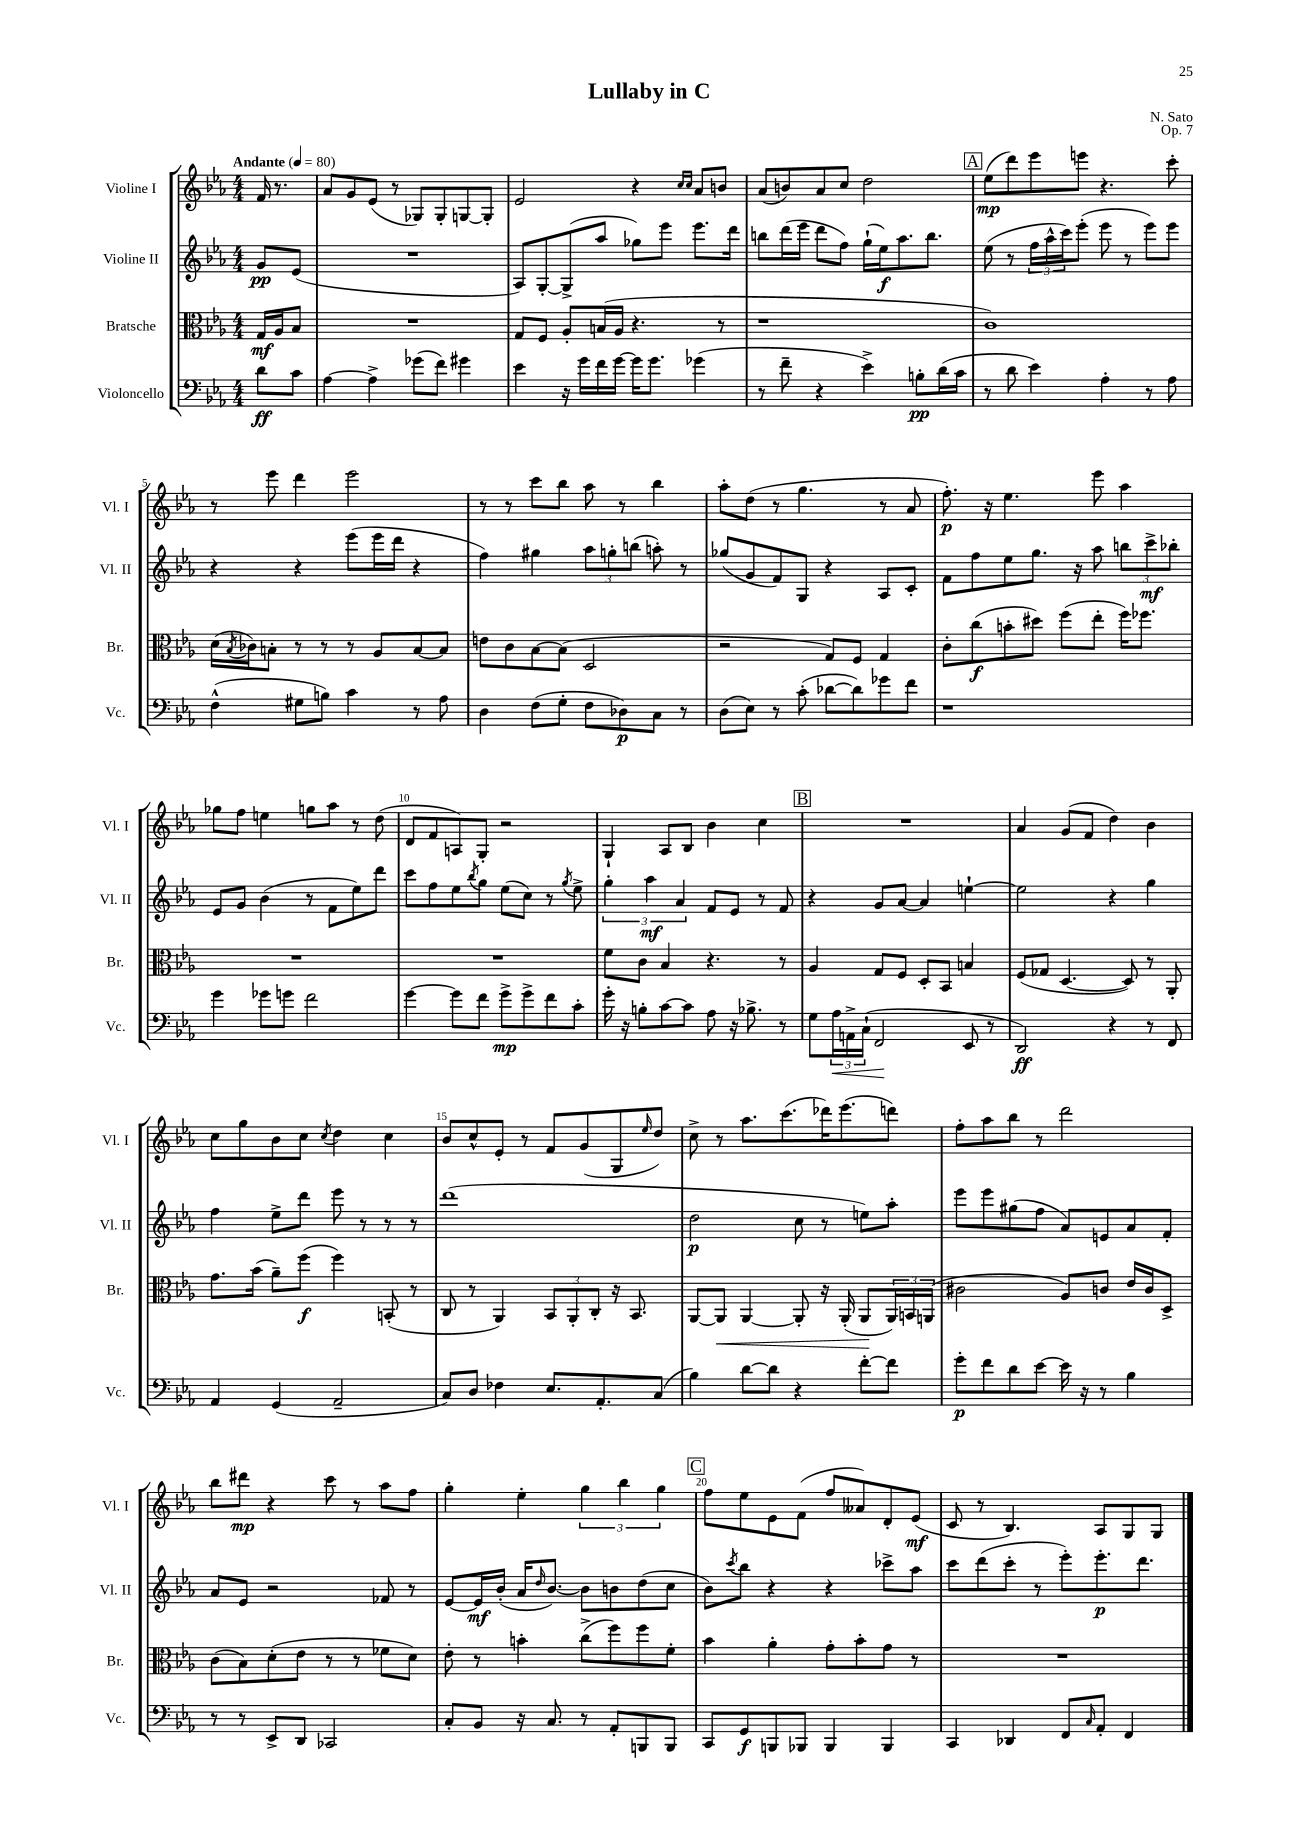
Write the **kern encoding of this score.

**kern	**kern	**kern	**kern
*staff4	*staff3	*staff2	*staff1
*clefF4	*clefC3	*clefG2	*clefG2
*k[b-e-a-]	*k[b-e-a-]	*k[b-e-a-]	*k[b-e-a-]
*M4/4	*M4/4	*M4/4	*M4/4
*MM80	*MM80	*MM80	*MM80
8d	16G	8g	16f
.	16A-	.	8.r
8c	8B-	(8e-	.
=	=	=	=
[4A-	1r	1r	8a-
.	.	.	8g
4A-^]	.	.	(8e-
.	.	.	8r
(8g-	.	.	8G-)
8f)	.	.	8G-'
4g#	.	.	[8G
.	.	.	8G']
=	=	=	=
4e-	8G	8A-)	2e-
.	8F	[8G'	.
16r	8A-'	(8G^]	.
16g	.	.	.
16f	(16B	8aa-	.
[16g	16A-	.	.
16g]	4.r	8gg-)	4r
8.g	.	.	.
.	.	8eee-	.
.	.	.	16qqcc
.	.	.	16qqcc
(4g-	.	8.eee-	8a-
.	8r	.	8b
.	.	16ddd	.
=	=	=	=
8r	1r	8bb	(8a-
8f~	.	(16ddd	8b)
.	.	16eee-	.
4r	.	8ddd	8a-
.	.	8ff)	8cc
4e-^)	.	(16gg`	2dd
.	.	16ee-)	.
.	.	8.aa-	.
8B'	.	.	.
.	.	8.bb	.
(16d	.	.	.
16c	.	.	.
=	=	=	=
8r	1c)	(8ee-	(8ee-
8d	.	8r	8ddd)
4e-)	.	24ff	8eee-
.	.	24aa-^^	.
.	.	24ccc)	.
.	.	(8eee-'	8eee
4A-'	.	8eee-	4.r
.	.	8r	.
8r	.	8eee-)	.
8A-	.	8eee-	8ccc'
=	=	=	=
(4F^^	(16d	4r	8r
.	8qB-	.	.
.	16c-)	.	.
.	8B'	.	8eee-
8G#	8r	4r	4ddd
8B)	8r	.	.
4c	8r	(8eee-	2eee-
.	8A-	16eee-	.
.	.	16ddd	.
8r	[8B	4r	.
8A-	8B]	.	.
=	=	=	=
4D	8e	4ff)	8r
.	8c	.	8r
(8F	[8B-	4gg#	8ccc
8G'	(8B-]	.	8bb-
8F	2D	12aa-	8aa-
.	.	12gg'	.
8D-)	.	.	8r
.	.	(12bb	.
8C	.	8aa')	4bb-
8r	.	8r	.
=	=	=	=
(8D	2r	(8gg-	8aa-'
8E-)	.	8g	(8dd
8r	.	8f)	8r
(8c'	.	8G	4.gg
[8d-	8G)	4r	.
8d-])	8F	.	.
8g-	4G	8A-	8r
8f	.	8c'	8a-
=	=	=	=
1r	8c'	8f	8.ff')
.	(8cc	8ff	.
.	.	.	16r
.	8b'	8ee-	4.ee-
.	8dd#)	8.gg	.
.	(8ff	.	.
.	.	16r	.
.	8ee-'	8aa-	8eee-
.	16ff)	12bb	4aa-
.	8.ff-	.	.
.	.	12ccc^	.
.	.	12bb-'	.
=	=	=	=
4g	1r	8e-	8gg-
.	.	8g	8ff
8g-	.	(4b-	4ee
8g	.	.	.
2f	.	8r	8gg
.	.	8f	8aa-
.	.	8ee-)	8r
.	.	8ddd	(8dd
=	=	=	=
[4g	1r	8ccc	8d
.	.	8ff	8f
8g]	.	8ee-	8A)
.	.	8qbb-	.
8f	.	8gg	8G'
8g^	.	(8ee-	2r
8g^	.	8cc)	.
8f	.	8r	.
.	.	8qgg	.
8c'	.	8ee-^	.
=	=	=	=
16g'	8f	6gg'	4G`
16r	.	.	.
8B'	8c	.	.
.	.	6aa-	.
[8c	4B-	.	8A-
.	.	6a-	.
8c]	.	.	8B-
8A-	4.r	8f	4b-
16r	.	8e-	.
8.B-^	.	.	.
.	.	8r	4cc
8r	8r	8f	.
=	=	=	=
8G	4A-	4r	1r
24A-	.	.	.
24AA^	.	.	.
(24C`	.	.	.
2FF	8G	8g	.
.	8F	[8a-	.
.	8D'	4a-]	.
.	8BB-	.	.
8EE-	4B	[4ee`	.
8r	.	.	.
=	=	=	=
2DD)	(8F	2ee]	4a-
.	8G-	.	.
.	[4.D	.	(8g
.	.	.	8f
4r	.	4r	4dd)
.	8D])	.	.
8r	8r	4gg	4b-
8FF	8AA-'	.	.
=	=	=	=
4AA-	8.g	4ff	8cc
.	.	.	8gg
.	(16b-	.	.
(4GG	8a-~)	8ee-^	8b-
.	(8ff	8ddd	8cc
.	.	.	8qcc
2AA-~	4ff)	8eee-	4dd
.	.	8r	.
.	(8BB'	8r	4cc
.	8r	8r	.
=	=	=	=
8C)	8C	(1ddd	8b-
8D	8r	.	8cc^^
4F-	4AA-)	.	8e-'
.	.	.	8r
8.E-	12BB-	.	8f
.	12AA-'	.	.
.	.	.	(8g
.	12C'	.	.
8.AA-'	.	.	.
.	16r	.	8G
.	8.BB-	.	.
.	.	.	16qqee-
(8C	.	.	8dd)
=	=	=	=
4B-)	[8AA-	2dd	8cc^
.	8AA-]	.	8r
[8d	[4AA-	.	8.aa-
8d]	.	.	.
.	.	.	(8.ccc
4r	8AA-']	8cc	.
.	16r	8r	16ddd-)
.	(16AA-'	.	(8.eee-
[8f'	8AA-	8ee)	.
8f]	24AA-)	8aa-'	8ddd)
.	24BB	.	.
.	(24AA	.	.
=	=	=	=
8g'	2c#	8eee-	8ff'
8f	.	8eee-	8aa-
8d	.	(8gg#	8bb-
[8e-	.	8ff	8r
16e-]	8A-)	8a-)	2ddd
16r	.	.	.
8r	8c	8e	.
4B-	16e-	8a-	.
.	16c	.	.
.	8D^	8f'	.
=	=	=	=
8r	(8c	8a-	8bb-
8r	8B-)	8e-	8ddd#
8EE-^	(8d'	2r	4r
8DD	8e-	.	.
2CC-	8r	.	8ccc
.	8r	.	8r
.	8f-	8f-	8aa-
.	8d)	8r	8ff
=	=	=	=
8C'	8e-'	[8e-	4gg'
8BB-	8r	16e-]	.
.	.	(16b-'	.
16r	4b'	16a-	4ee-'
.	.	16qqdd	.
8.C	.	[8.b-)	.
8r	(8cc^	8b-]	6gg
8AA-'	8ff)	8b	.
.	.	.	6bb-
8BBB	8ff	(8dd	.
.	.	.	6gg
8BBB	8f'	8cc	.
=	=	=	=
8CC	4b-	8b-)	8ff
.	.	8qccc	.
8GG	.	8bb-	8ee-
8BBB	4a-'	4r	8e-
8BBB-	.	.	(8f
4BBB-	8g'	4r	8ff
.	8b-'	.	8a--)
4BBB-	8g	8ccc-^	8d'
.	8r	8aa-	(8e-
=	=	=	=
4CC	1r	8ccc	8c
.	.	(8ddd	8r
4DD-	.	8ccc'	4.B-)
.	.	8r	.
8FF	.	8eee-')	.
16qqC	.	.	.
8AA-'	.	8.eee-'	8A-
4FF	.	.	8G
.	.	8.ddd	.
.	.	.	8G
==	==	==	==
*-	*-	*-	*-
